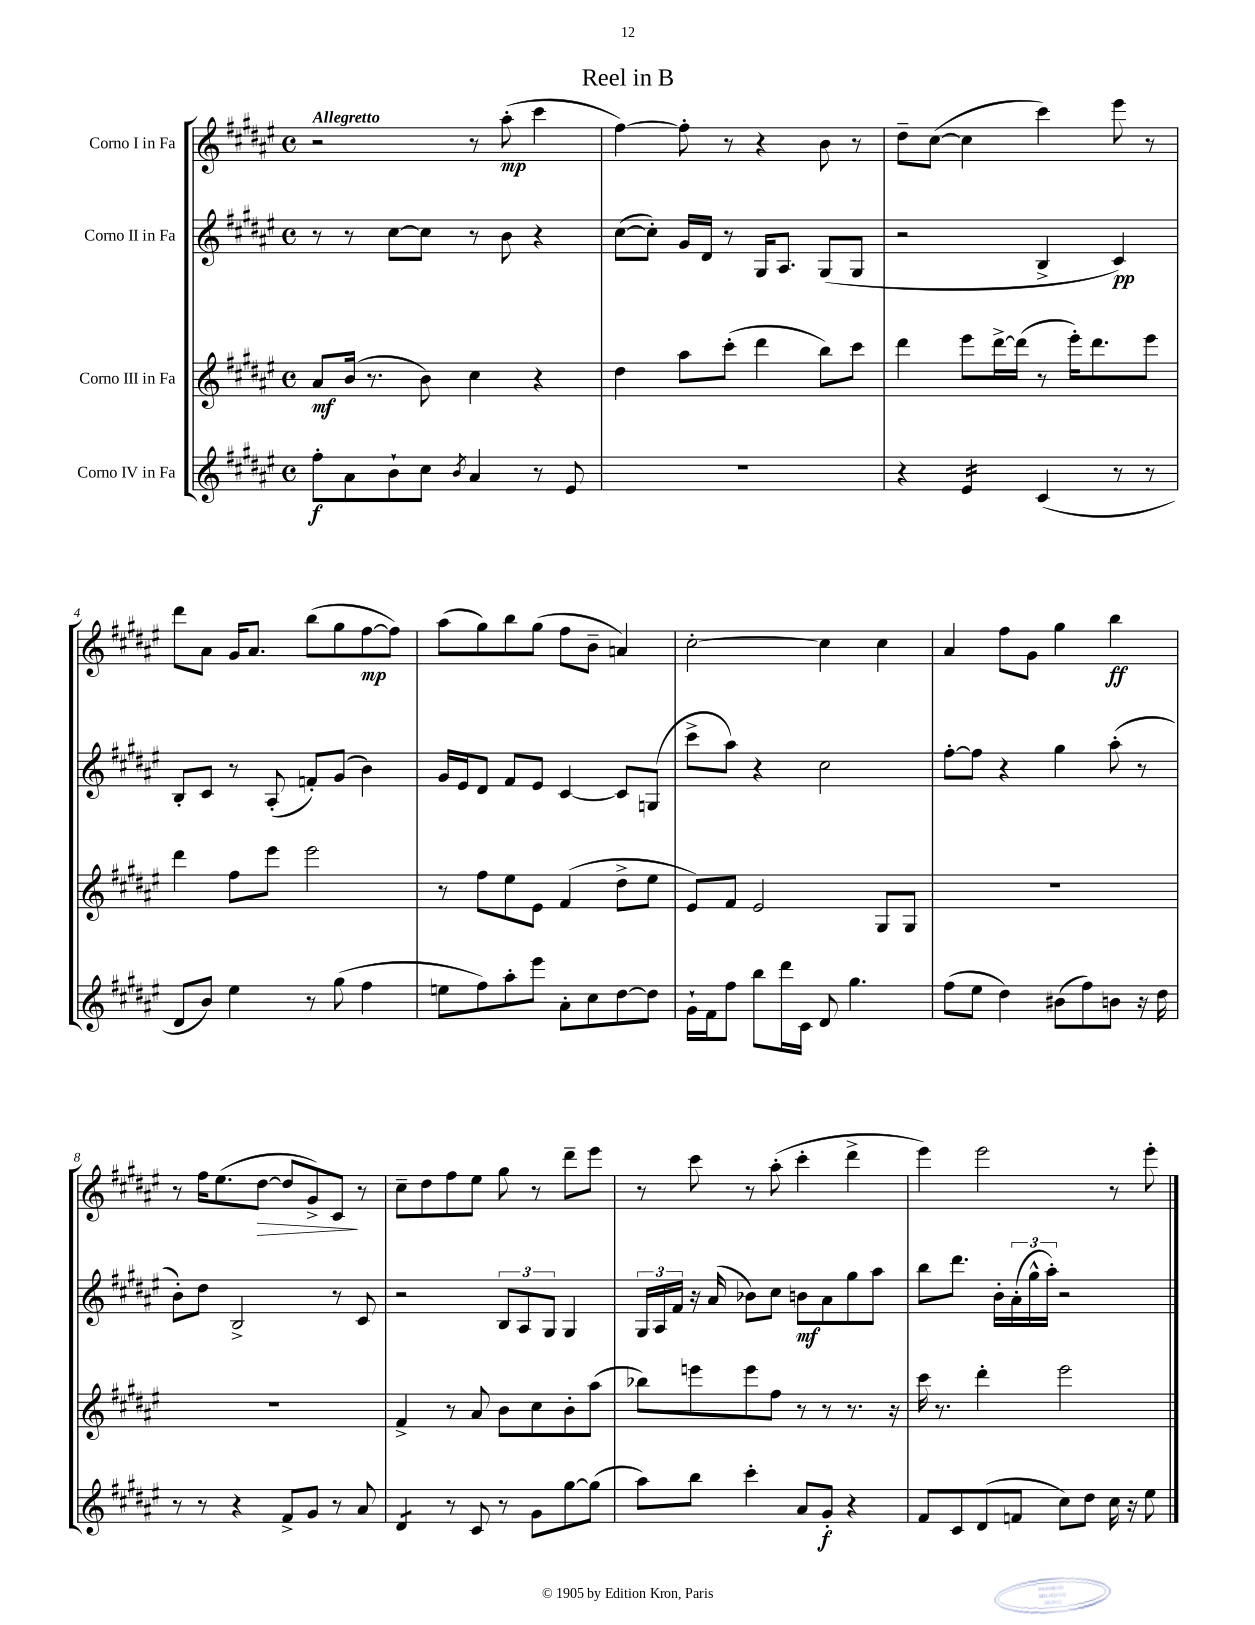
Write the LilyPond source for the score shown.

\header { title = "Reel in B" }
<<
\new StaffGroup <<
\new Staff = "s0" \with { instrumentName = "Corno I in Fa" } {
    \clef treble \key fis \major \defaultTimeSignature \time 4/4 \tempo "Allegretto"
    r2 r8 ais''8-.\mp( cis'''4 |
    fis''4~) fis''8-. r8 r4 b'8 r8 |
    dis''8-- cis''8~( cis''4 cis'''4) eis'''8 r8 |
    dis'''8 ais'8 gis'16 ais'8. b''8( gis''8 fis''8~\mp fis''8) |
    ais''8( gis''8) b''8 gis''8( fis''8 b'8-- a'4) |
    cis''2~-. cis''4 cis''4 |
    ais'4 fis''8 gis'8 gis''4 b''4\ff |
    r8 fis''16 eis''8.( dis''8~\> dis''8 gis'8->) cis'8\! r8 |
    cis''8-- dis''8 fis''8 eis''8 gis''8 r8 dis'''8-- eis'''8 |
    r8 cis'''8 r8 ais''8-.( cis'''4-. dis'''4-> |
    eis'''4) eis'''2 r8 eis'''8-. \bar "|." |
}
\new Staff = "s1" \with { instrumentName = "Corno II in Fa" } {
    \clef treble \key fis \major \defaultTimeSignature \time 4/4
    r8 r8 cis''8~ cis''8 r8 b'8 r4 |
    cis''8~( cis''8-.) gis'16 dis'16 r8 gis16 ais8. gis8( gis8 |
    r2 b4-> cis'4\pp) |
    b8-. cis'8 r8 ais8-.( f'8-.) gis'8( b'4) |
    gis'16 eis'16 dis'8 fis'8 eis'8 cis'4~ cis'8 g8( |
    cis'''8-> ais''8) r4 cis''2 |
    fis''8~-. fis''8 r4 gis''4 ais''8-.( r8 |
    b'8-.) dis''8 b2-> r8 cis'8 |
    r2 \tuplet 3/2 { b8 ais8 gis8 } gis4 |
    \tuplet 3/2 { gis16 ais16 fis'16 } r16 ais'16( bes'8) cis''8 b'8\mf ais'8 gis''8 ais''8 |
    b''8 dis'''8. b'16-. \tuplet 3/2 { ais'16-.( gis''16-^ ais''16-.) } r2 \bar "|." |
}
\new Staff = "s2" \with { instrumentName = "Corno III in Fa" } {
    \clef treble \key fis \major \defaultTimeSignature \time 4/4
    ais'8\mf b'16( r8. b'8) cis''4 r4 |
    dis''4 ais''8 cis'''8-.( dis'''4 b''8) cis'''8 |
    dis'''4 eis'''8 dis'''16~-> dis'''16( r8 eis'''16-.) dis'''8. eis'''8 |
    dis'''4 fis''8 eis'''8 eis'''2 |
    r8 fis''8 eis''8 eis'8 fis'4( dis''8-> eis''8 |
    eis'8) fis'8 eis'2 gis8 gis8 |
    R1 |
    R1 |
    fis'4-> r8 ais'8 b'8 cis''8 b'8-. ais''8( |
    bes''8) e'''8 e'''8 fis''8 r8 r8 r8. r16 |
    cis'''16 r8. dis'''4-. eis'''2 \bar "|." |
}
\new Staff = "s3" \with { instrumentName = "Corno IV in Fa" } {
    \clef treble \key fis \major \defaultTimeSignature \time 4/4
    fis''8-.\f ais'8 b'8-! cis''8 \acciaccatura { b'8 } ais'4 r8 eis'8 |
    R1 |
    r4 eis'4:16 cis'4( r8 r8 |
    dis'8 b'8) eis''4 r8 gis''8( fis''4 |
    e''8 fis''8) ais''8-. eis'''8 ais'8-. cis''8 dis''8~ dis''8 |
    gis'16-! fis'16 fis''8 b''8 dis'''16 cis'16 dis'8 gis''4. |
    fis''8( eis''8 dis''4) bis'8( fis''8) b'8 r16 dis''16 |
    r8 r8 r4 fis'8-> gis'8 r8 ais'8 |
    dis'4:8 r8 cis'8 r8 gis'8 gis''8~ gis''8( |
    ais''8) b''8 cis'''4-. ais'8 gis'8-.\f r4 |
    fis'8 cis'8 dis'8( f'8 cis''8) dis''8 cis''16 r16 eis''8 \bar "|." |
}
>>
>>
